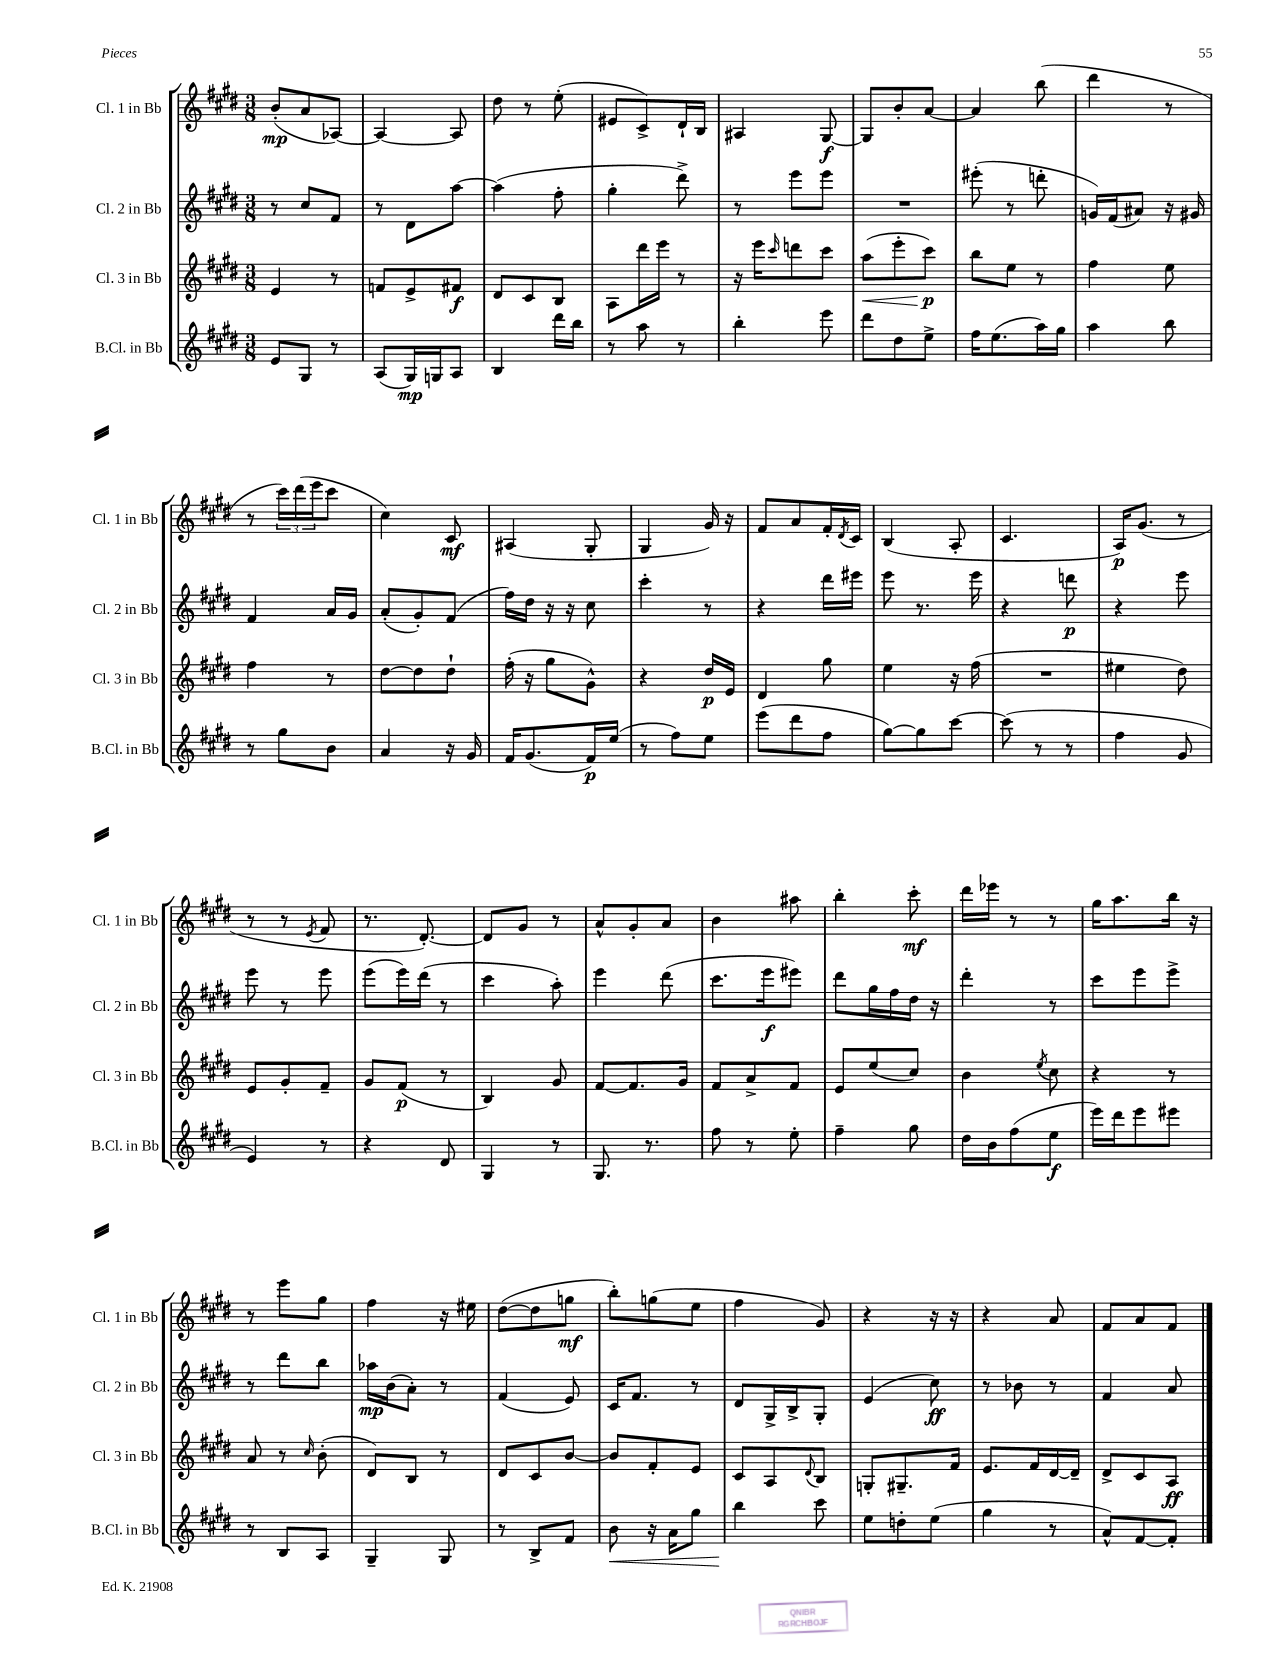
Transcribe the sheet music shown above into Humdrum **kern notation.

**kern	**dynam	**kern	**dynam	**kern	**dynam	**kern	**dynam
*part4	*part4	*part3	*part3	*part2	*part2	*part1	*part1
*staff4	*staff4	*staff3	*staff3	*staff2	*staff2	*staff1	*staff1
*I"B.Cl. in Bb	*	*I"Cl. 3 in Bb	*	*I"Cl. 2 in Bb	*	*I"Cl. 1 in Bb	*
*I'B.Cl. in Bb	*	*I'Cl. 3 in Bb	*	*I'Cl. 2 in Bb	*	*I'Cl. 1 in Bb	*
*clefG2	*	*clefG2	*	*clefG2	*	*clefG2	*
*k[f#c#g#d#]	*	*k[f#c#g#d#]	*	*k[f#c#g#d#]	*	*k[f#c#g#d#]	*
*M3/8	*	*M3/8	*	*M3/8	*	*M3/8	*
=123	=123	=123	=123	=123	=123	=123	=123
8e/L	.	4e/	.	8r	.	(8b'/L	mp
8G#/J	.	.	.	8cc#/L	.	8a/	.
8r	.	8r	.	8f#/J	.	[8A-X/J)	.
=124	=124	=124	=124	=124	=124	=124	=124
(8A/L	.	8fn/L	.	8r	.	4A-/_	.
16G#/L)	mp	8e^/	.	8d#\L	.	.	.
16Gn/J	.	.	.	.	.	.	.
8A/J	.	8f#X/J	f	[8aa\J	.	8A-/]	.
=125	=125	=125	=125	=125	=125	=125	=125
4B/	.	8d#/L	.	(4aa\]	.	8dd#\	.
.	.	8c#/	.	.	.	8r	.
16ddd#\LL	.	8B/J	.	8ff#'\	.	(8ee'\	.
16bb\JJ	.	.	.	.	.	.	.
=126	=126	=126	=126	=126	=126	=126	=126
8r	.	8A\L	.	4gg#'\	.	8e#X/L	.
8aa\	.	16ddd#\L	.	.	.	8c#^/)	.
.	.	16eee\JJ	.	.	.	.	.
8r	.	8r	.	8ddd#^\)	.	16d#`/L	.
.	.	.	.	.	.	16B/JJ	.
=127	=127	=127	=127	=127	=127	=127	=127
4bb'\	.	16r	.	8r	.	4A#X/	.
.	.	16eee\KL	.	.	.	.	.
.	.	16qqccc#/	.	.	.	.	.
.	.	8dddn\	.	8eee\L	.	.	.
8eee\	.	8ccc#\J	.	8eee\J	.	[8G#/	f
=128	=128	=128	=128	=128	=128	=128	=128
!	!	!	!LO:HP:b	!	!	!	!
8ddd#\L	.	(8aa\L	<	4.r	.	8G#/L]	.
8dd#\	.	8eee'\	.	.	.	8b'/	.
8ee^\J	.	8ccc#\J)	p	.	.	[8a/J	.
.	.	.	[	.	.	.	.
=129	=129	=129	=129	=129	=129	=129	=129
16ff#\KL	.	8bb\L	.	(8eee#X'\	.	4a/]	.
(8.ee\	.	.	.	.	.	.	.
.	.	8ee\J	.	8r	.	.	.
16aa\L)	.	8r	.	8dddn'\	.	(8bb\	.
16gg#\JJ	.	.	.	.	.	.	.
=130	=130	=130	=130	=130	=130	=130	=130
4aa\	.	4ff#\	.	16gn/LL)	.	4ddd#\	.
.	.	.	.	(16f#/J	.	.	.
.	.	.	.	8a#X/J)	.	.	.
8bb\	.	8ee\	.	16r	.	8r	.
.	.	.	.	16g#X/	.	.	.
!!LO:LB:g=z
=131	=131	=131	=131	=131	=131	=131	=131
8r	.	4ff#\	.	4f#/	.	8r	.
8gg#\L	.	.	.	.	.	24ccc#\LL)	.
.	.	.	.	.	.	(24ddd#\	.
.	.	.	.	.	.	24eee\J	.
8b\J	.	8r	.	16a/LL	.	8ccc#\J	.
.	.	.	.	16g#/JJ	.	.	.
=132	=132	=132	=132	=132	=132	=132	=132
4a/	.	[8dd#\L	.	(8a'/L	.	4cc#\)	.
.	.	8dd#\]	.	8g#'/)	.	.	.
16r	.	8dd#`\J	.	(8f#/J	.	8c#/	mf
16g#/	.	.	.	.	.	.	.
=133	=133	=133	=133	=133	=133	=133	=133
16f#/KL	.	(16ff#'\	.	16ff#\LL)	.	(4A#X/	.
(8.g#/	.	16r	.	16dd#\JJ	.	.	.
.	.	8gg#\L	.	16r	.	.	.
.	.	.	.	16r	.	.	.
16f#/L)	p	8g#^^\J)	.	8cc#\	.	8G#'/	.
(16ee/JJ	.	.	.	.	.	.	.
=134	=134	=134	=134	=134	=134	=134	=134
8r	.	4r	.	4ccc#'\	.	4G#/	.
8ff#\L)	.	.	.	.	.	.	.
8ee\J	.	16dd#/LL	p	8r	.	16g#/)	.
.	.	16e/JJ	.	.	.	16r	.
=135	=135	=135	=135	=135	=135	=135	=135
(8eee\L	.	4d#/	.	4r	.	8f#/L	.
8ddd#\	.	.	.	.	.	8a/	.
8ff#\J	.	8gg#\	.	16ddd#\LL	.	16f#'/L	.
.	.	.	.	.	.	8qd#/	.
.	.	.	.	16eee#X\JJ	.	16c#/JJ	.
=136	=136	=136	=136	=136	=136	=136	=136
[8gg#\L)	.	4ee\	.	8eee\	.	(4B/	.
8gg#\]	.	.	.	8.r	.	.	.
[8ccc#\J	.	16r	.	.	.	8A'/	.
.	.	(16ff#\	.	16eee\	.	.	.
=137	=137	=137	=137	=137	=137	=137	=137
(8ccc#\]	.	4.r	.	4r	.	4.c#/	.
8r	.	.	.	.	.	.	.
8r	.	.	.	8dddn\	p	.	.
=138	=138	=138	=138	=138	=138	=138	=138
4ff#\	.	4ee#X\	.	4r	.	16A/KL)	p
.	.	.	.	.	.	(8.g#/J	.
8g#/	.	8dd#\)	.	8eee\	.	8r	.
!!LO:LB:g=z
=139	=139	=139	=139	=139	=139	=139	=139
4e/)	.	8e/L	.	8eee\	.	8r	.
.	.	8g#'/	.	8r	.	8r	.
.	.	.	.	.	.	8qe/	.
8r	.	8f#~/J	.	8eee\	.	8f#/	.
=140	=140	=140	=140	=140	=140	=140	=140
4r	.	8g#/L	.	(8eee\L	.	8.r	.
.	.	(8f#/J	p	16eee\L)	.	.	.
.	.	.	.	(16ddd#\JJ	.	[8.d#'/)	.
8d#/	.	8r	.	8r	.	.	.
=141	=141	=141	=141	=141	=141	=141	=141
4G#/	.	4B/)	.	4ccc#\	.	8d#/L]	.
.	.	.	.	.	.	8g#/J	.
8r	.	8g#/	.	8aa'\)	.	8r	.
=142	=142	=142	=142	=142	=142	=142	=142
8.G#/	.	[8f#/L	.	4eee\	.	8a^^/L	.
.	.	8.f#/]	.	.	.	8g#'/	.
8.r	.	.	.	.	.	.	.
.	.	.	.	(8ddd#\	.	8a/J	.
.	.	16g#/Jk	.	.	.	.	.
=143	=143	=143	=143	=143	=143	=143	=143
8ff#\	.	8f#/L	.	8.ccc#\L	.	4b\	.
8r	.	8a^/	.	.	.	.	.
.	.	.	.	16eee\k	f	.	.
8ee'\	.	8f#/J	.	8eee#X\J)	.	8aa#X\	.
=144	=144	=144	=144	=144	=144	=144	=144
4ff#~\	.	8e/L	.	8ddd#\L	.	4bb'\	.
.	.	(8ee/	.	16gg#\L	.	.	.
.	.	.	.	16ff#\	.	.	.
8gg#\	.	8cc#/J)	.	16dd#\JJ	.	8ccc#'\	mf
.	.	.	.	16r	.	.	.
=145	=145	=145	=145	=145	=145	=145	=145
16dd#\LL	.	4b\	.	4ddd#'\	.	16ddd#\LL	.
16b\J	.	.	.	.	.	16eee-X\JJ	.
(8ff#\	.	.	.	.	.	8r	.
.	.	8qee/	.	.	.	.	.
8ee\J	f	8cc#\	.	8r	.	8r	.
=146	=146	=146	=146	=146	=146	=146	=146
16eee\LL)	.	4r	.	8ccc#\L	.	16gg#\KL	.
16ddd#\J	.	.	.	.	.	8.aa\	.
8eee\	.	.	.	8eee\	.	.	.
8eee#X\J	.	8r	.	8eee^\J	.	16bb\Jk	.
.	.	.	.	.	.	16r	.
!!LO:LB:g=z
=147	=147	=147	=147	=147	=147	=147	=147
8r	.	8a/	.	8r	.	8r	.
8B/L	.	8r	.	8ddd#\L	.	8eee\L	.
.	.	16qqcc#/	.	.	.	.	.
8A/J	.	(8b'\	.	8bb\J	.	8gg#\J	.
=148	=148	=148	=148	=148	=148	=148	=148
4G#~/	.	8d#/L)	.	16aa-X\LL	mp	4ff#\	.
.	.	.	.	(16b\J	.	.	.
.	.	8B/J	.	8a'\J)	.	.	.
8G#/	.	8r	.	8r	.	16r	.
.	.	.	.	.	.	16ee#X\	.
=149	=149	=149	=149	=149	=149	=149	=149
8r	.	8d#/L	.	(4f#/	.	([8dd#\L	.
8B^/L	.	8c#/	.	.	.	8dd#\]	.
8f#/J	.	[8b/J	.	8e/)	.	8ggn\J	mf
=150	=150	=150	=150	=150	=150	=150	=150
!	!LO:HP:b	!	!	!	!	!	!
8b\	<	8b/L]	.	16c#/KL	.	8bb'\L)	.
.	.	.	.	8.f#/J	.	.	.
16r	.	8f#'/	.	.	.	(8ggn\	.
16a\KL	.	.	.	.	.	.	.
8gg#\J	.	8e/J	.	8r	.	8ee\J	.
=151	=151	=151	=151	=151	=151	=151	=151
4bb\	.	8c#/L	.	8d#/L	.	4ff#\	.
.	.	8A/	.	16G#^/L	.	.	.
.	.	.	.	16B^/J	.	.	.
.	.	8qqd#/	.	.	.	.	.
8ccc#\	[	8B/J	.	8G#'/J	.	8g#/)	.
=152	=152	=152	=152	=152	=152	=152	=152
8ee\L	.	8Gn'/L	.	(4e/	.	4r	.
8ddn'\	.	8.G#X~/	.	.	.	.	.
(8ee\J	.	.	.	8cc#\)	ff	16r	.
.	.	16f#/Jk	.	.	.	16r	.
=153	=153	=153	=153	=153	=153	=153	=153
4gg#\	.	8.e/L	.	8r	.	4r	.
.	.	.	.	8b-X\	.	.	.
.	.	16f#/L	.	.	.	.	.
8r	.	[16d#/	.	8r	.	8a/	.
.	.	16d#~/JJ]	.	.	.	.	.
=154	=154	=154	=154	=154	=154	=154	=154
8a^^/L)	.	8d#^/L	.	4f#/	.	8f#/L	.
[8f#/	.	8c#/	.	.	.	8a/	.
8f#'/J]	.	8A/J	ff	8a/	.	8f#/J	.
==	==	==	==	==	==	==	==
*-	*-	*-	*-	*-	*-	*-	*-
